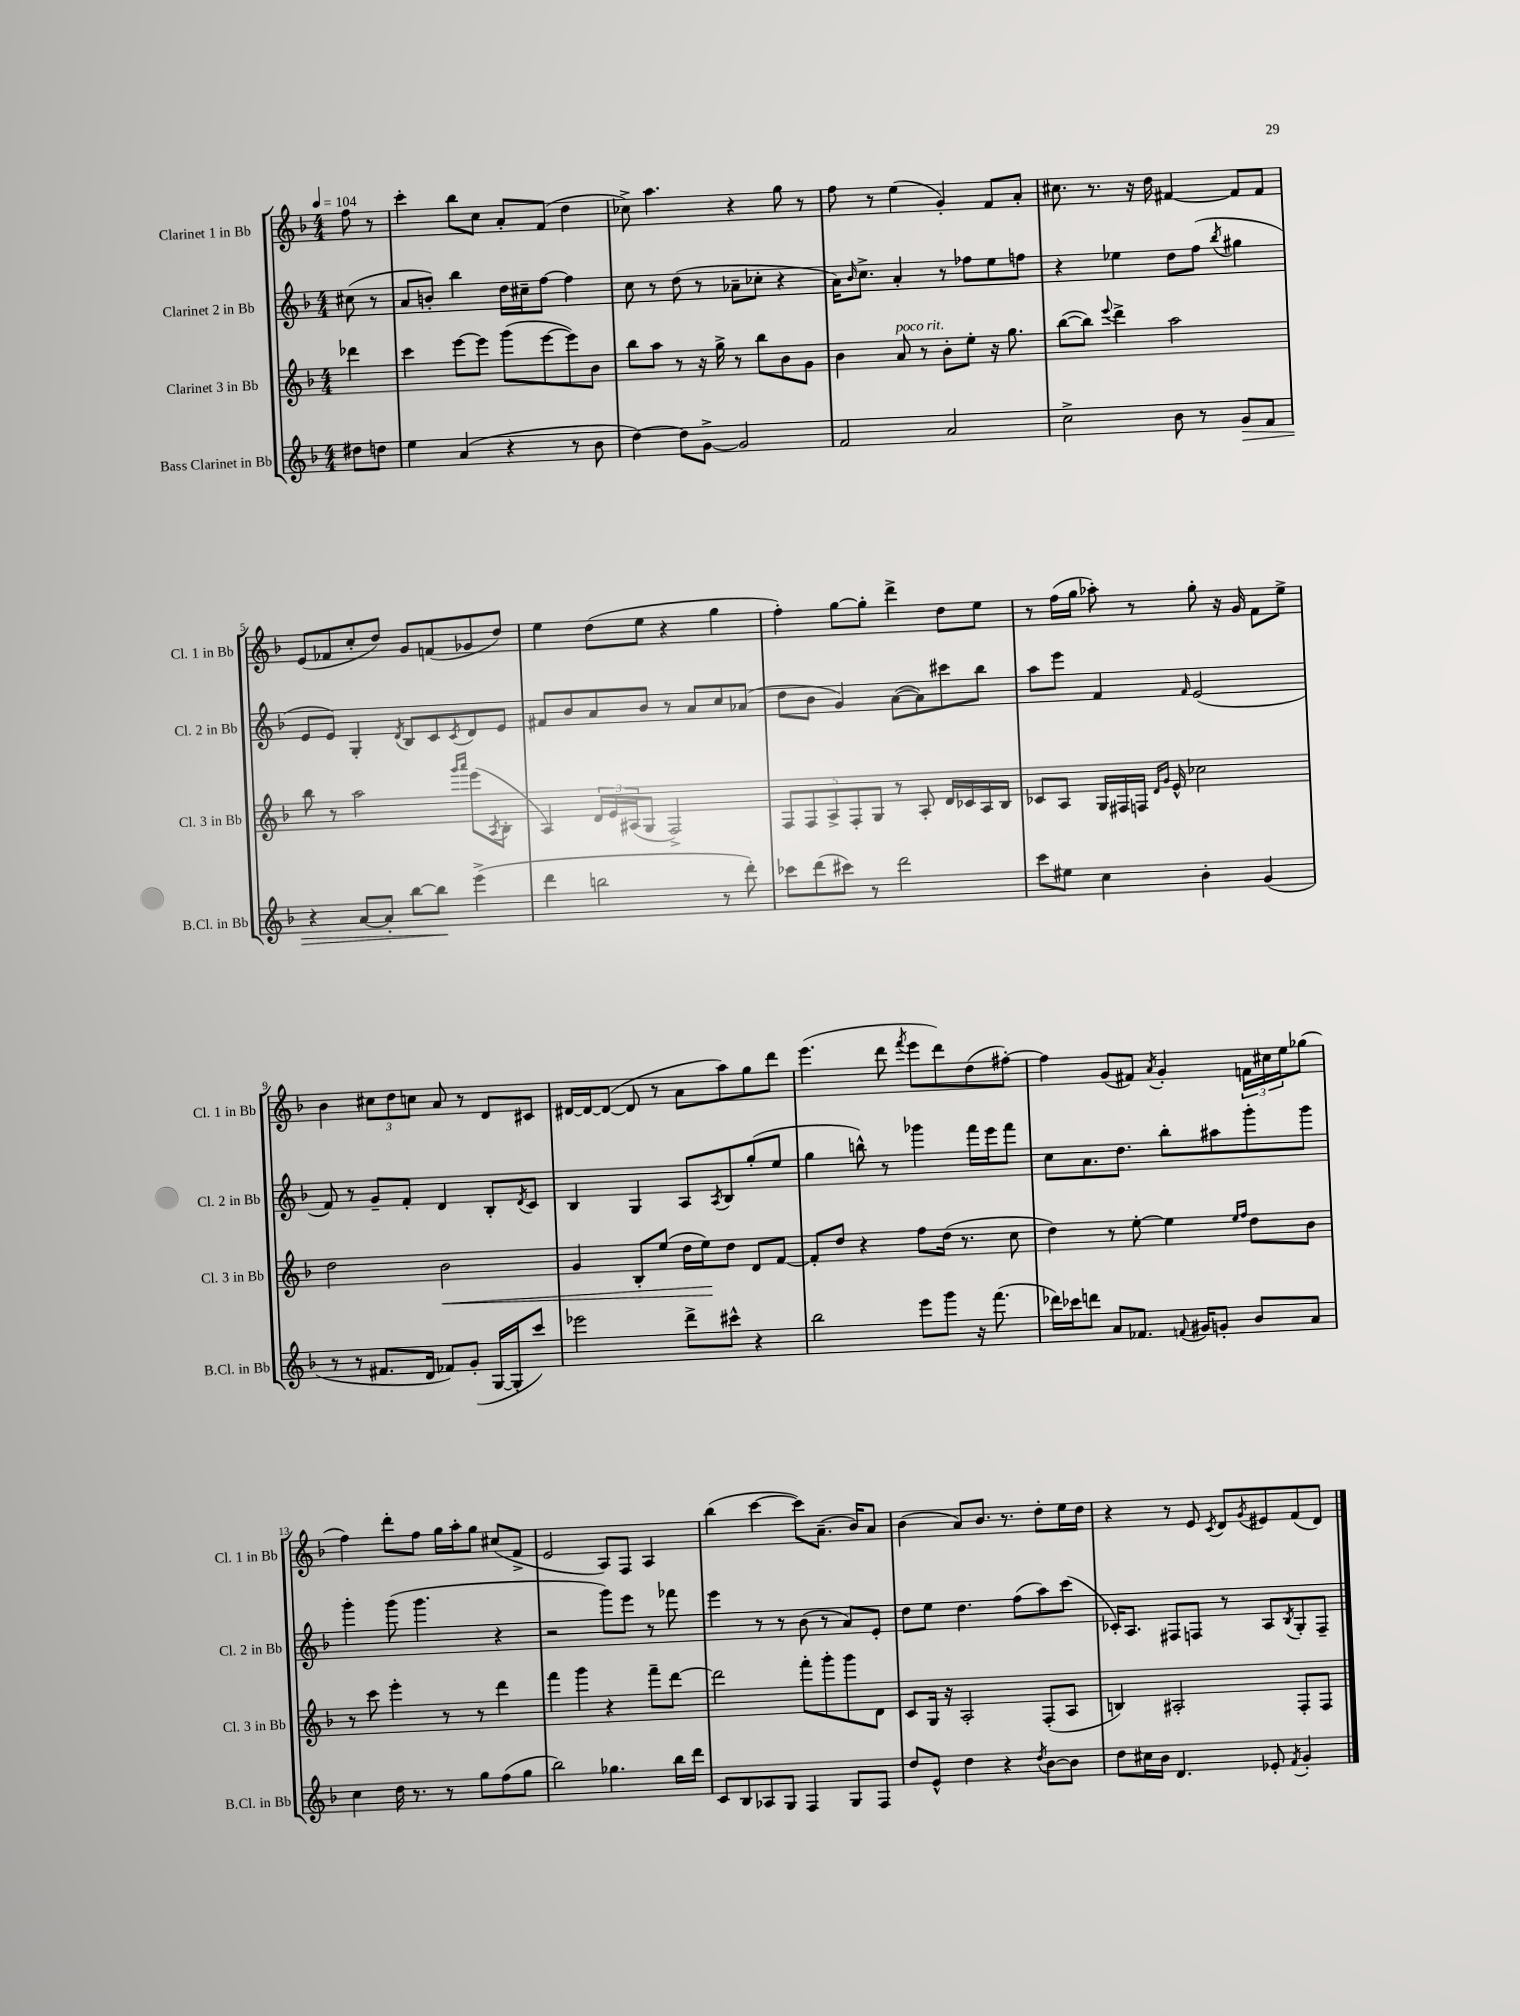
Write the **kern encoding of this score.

**kern	**kern	**kern	**kern
*staff4	*staff3	*staff2	*staff1
*clefG2	*clefG2	*clefG2	*clefG2
*k[b-]	*k[b-]	*k[b-]	*k[b-]
*M4/4	*M4/4	*M4/4	*M4/4
*MM104	*MM104	*MM104	*MM104
8dd#	4ddd-	(8cc#	8ff
8dd	.	8r	8r
=	=	=	=
4ee	4ccc	8a	4ccc'
.	.	8b')	.
(4a	[8eee	4bb-	8bb-
.	8eee]	.	8cc
4r	(8ggg	16dd	8a'
.	.	16cc#~	.
.	[8eee	[8ff	(8f
8r	8eee])	4ff]	4dd
8b-	8b-	.	.
=	=	=	=
[4dd)	8bb-	8cc	8cc-^)
.	8aa	8r	4.aa
8dd]	8r	(8dd	.
[8g^	16r	8r	.
.	16gg^	.	.
2g]	8r	8a-~	4r
.	8bb-	8cc-'	.
.	8b-	4r	8gg
.	8g	.	8r
=	=	=	=
2f	4b-	16a)	8ff
.	.	16qqb-	.
.	.	8.cc^	.
.	.	.	8r
.	8a	4a'	(4ee
.	8r	.	.
2a	8b-'	8r	4g')
.	8ee'	8ff-	.
.	16r	8ee	8f
.	8.gg	.	.
.	.	8ff	8a'
=	=	=	=
2cc^	([8bb-	4r	8.cc#
.	8bb-])	.	.
.	.	.	8.r
.	8qqeee	.	.
.	4ddd^	4ee-	.
.	.	.	16r
.	.	.	16dd
8b-	2aa	8dd	[4f#
8r	.	(8ff	.
.	.	8qbb-	.
8g	.	4gg#	8f#]
8f	.	.	8f#
=	=	=	=
4r	8bb-	8e	(8e
.	8r	8e)	8f-
[8a	2aa	4G'	8cc'
8a']	.	.	8dd)
.	.	8qd	.
[8bb-	.	8B-	8g
8bb-]	.	8c	(8f
.	16qqggg	.	.
.	16qqaaa	8qc	.
(4eee^	(8eee	8d	8g-
.	8qA	.	.
.	8B-'	8e	8dd)
=	=	=	=
4ddd	4A)	8f#	4ee
.	.	8b-	.
2bb	24d	8a	(8dd
.	24e	.	.
.	(24A#	.	.
.	8G	8b-	8ee
.	2F^)	8r	4r
.	.	8a	.
8r	.	8cc	4gg
8ddd')	.	(8a-	.
=	=	=	=
8ccc-	10F	8dd	4ff')
.	10F	.	.
(8ddd	.	8b-	.
.	10A^	.	.
8ccc#)	.	4g)	[8gg
.	10F'	.	.
8r	.	.	8gg']
.	10G	.	.
2ddd	8r	([8a	4ddd^
.	8A'	8a])	.
.	16d	8ccc#	8dd
.	16c-	.	.
.	16A	8bb-	8ee
.	16B-	.	.
=	=	=	=
8ccc	8c-	8aa	8r
8ee#	8A	8eee	(16ff
.	.	.	16gg
4cc	16G	4f	8aa-')
.	16F#	.	.
.	16F	.	8r
.	16qqd	.	.
.	16qqg	.	.
.	16e^^	.	.
.	.	16qqf	.
4b-'	2cc-	(2e	8gg'
.	.	.	16r
.	.	.	16g
(4g	.	.	8f
.	.	.	8ee^
=	=	=	=
8r	2dd	8f)	4b-
8r	.	8r	.
8.f#	.	8g~	12cc#
.	.	.	12dd
.	.	8f'	.
.	.	.	12cc
16d	.	.	.
8f-)	2b-	4d	8a
(8g'	.	.	8r
[16G	.	8B-'	8d
16G']	.	.	.
.	.	8qd	.
8ccc)	.	8c	8c#
=	=	=	=
2eee-	4g	4B-	[16d#
.	.	.	16d#_
.	.	.	(8d#_
.	8B-'	4G	8d#]
.	(8ee	.	8r
8ddd^	16dd	8A	8a
.	16ee)	.	.
.	.	8qA	.
8ccc#^^	8dd	8B-	8aa)
4r	8d	(8gg'	8gg
.	[8f	8ee	8ddd
=	=	=	=
2bb-	8f']	4gg	(4.eee
.	8dd	.	.
.	4r	8bb^^)	.
.	.	8r	8ddd
.	.	.	8qfff
8eee	8ff	4ggg-	8eee
8ggg	(16dd	.	8ddd)
.	8.r	.	.
16r	.	16fff	(8dd
(8.fff	.	16eee	.
.	8cc	8fff	[8ff#')
=	=	=	=
16ddd-)	4dd)	8cc	4ff#]
16ccc-	.	.	.
8ddd	.	8.a	.
8a	8r	.	(8g
.	.	8.dd	.
8.f-	[8ee'	.	8f#)
.	.	.	8qa
.	4ee]	8bb-'	4g'
8qqf	.	.	.
16g#	.	.	.
8g'	.	8aa#	.
.	16qqee	.	.
.	16qqff	.	.
8b-	8dd	8ggg'	24f
.	.	.	24cc#
.	.	.	24ee
8a	8b-	8ggg	(8gg-
=	=	=	=
4cc	8r	4ggg'	4ff)
.	8ccc	.	.
16dd	4eee'	(8ggg	8ddd'
8.r	.	.	.
.	.	4.ggg	8ff
8r	8r	.	16gg
.	.	.	16aa'
8gg	8r	.	8gg
(8ff	4ddd	4r	(8cc#
8gg	.	.	8f^
=	=	=	=
2bb-)	4fff	2r	2e
.	4ggg	.	.
4.gg-	4r	8ggg)	8A)
.	.	8eee	8F
.	8fff~	8r	4A
16bb-	[8ddd	8fff-	.
16ddd	.	.	.
=	=	=	=
8c	2ddd]	4eee	(4bb-
8B-	.	.	.
8A-	.	8r	[4ccc
8G	.	8r	.
4F	8fff'	(8b-	8ccc])
.	8ggg'	8r	(8.a~
8G	8ggg	8a)	.
.	.	.	16b-)
8F	8d	8e'	8a
=	=	=	=
8dd	8c	8dd	(4b-
8e^^	16G	8ee	.
.	16r	.	.
4dd	2A'	4.dd	8a)
.	.	.	8.b-
4r	.	.	.
.	.	.	8.r
.	.	(8ff	.
8qdd	.	.	.
[8b-	(8F'	8aa)	8dd'
8b-]	8A	(8ccc	16ee
.	.	.	16dd
=	=	=	=
8dd	4B)	16c-')	4r
.	.	8.A	.
16cc#	.	.	.
16b-	.	.	.
4.d	2A#'	8F#	8r
.	.	8F	8e
.	.	.	8qc
.	.	8r	8d
.	.	.	8qg
8e-'	.	8A	8e#
8qf	.	8qB-	.
4g'	8F'	8G'	(8f
.	8F	8F~	8d)
==	==	==	==
*-	*-	*-	*-
